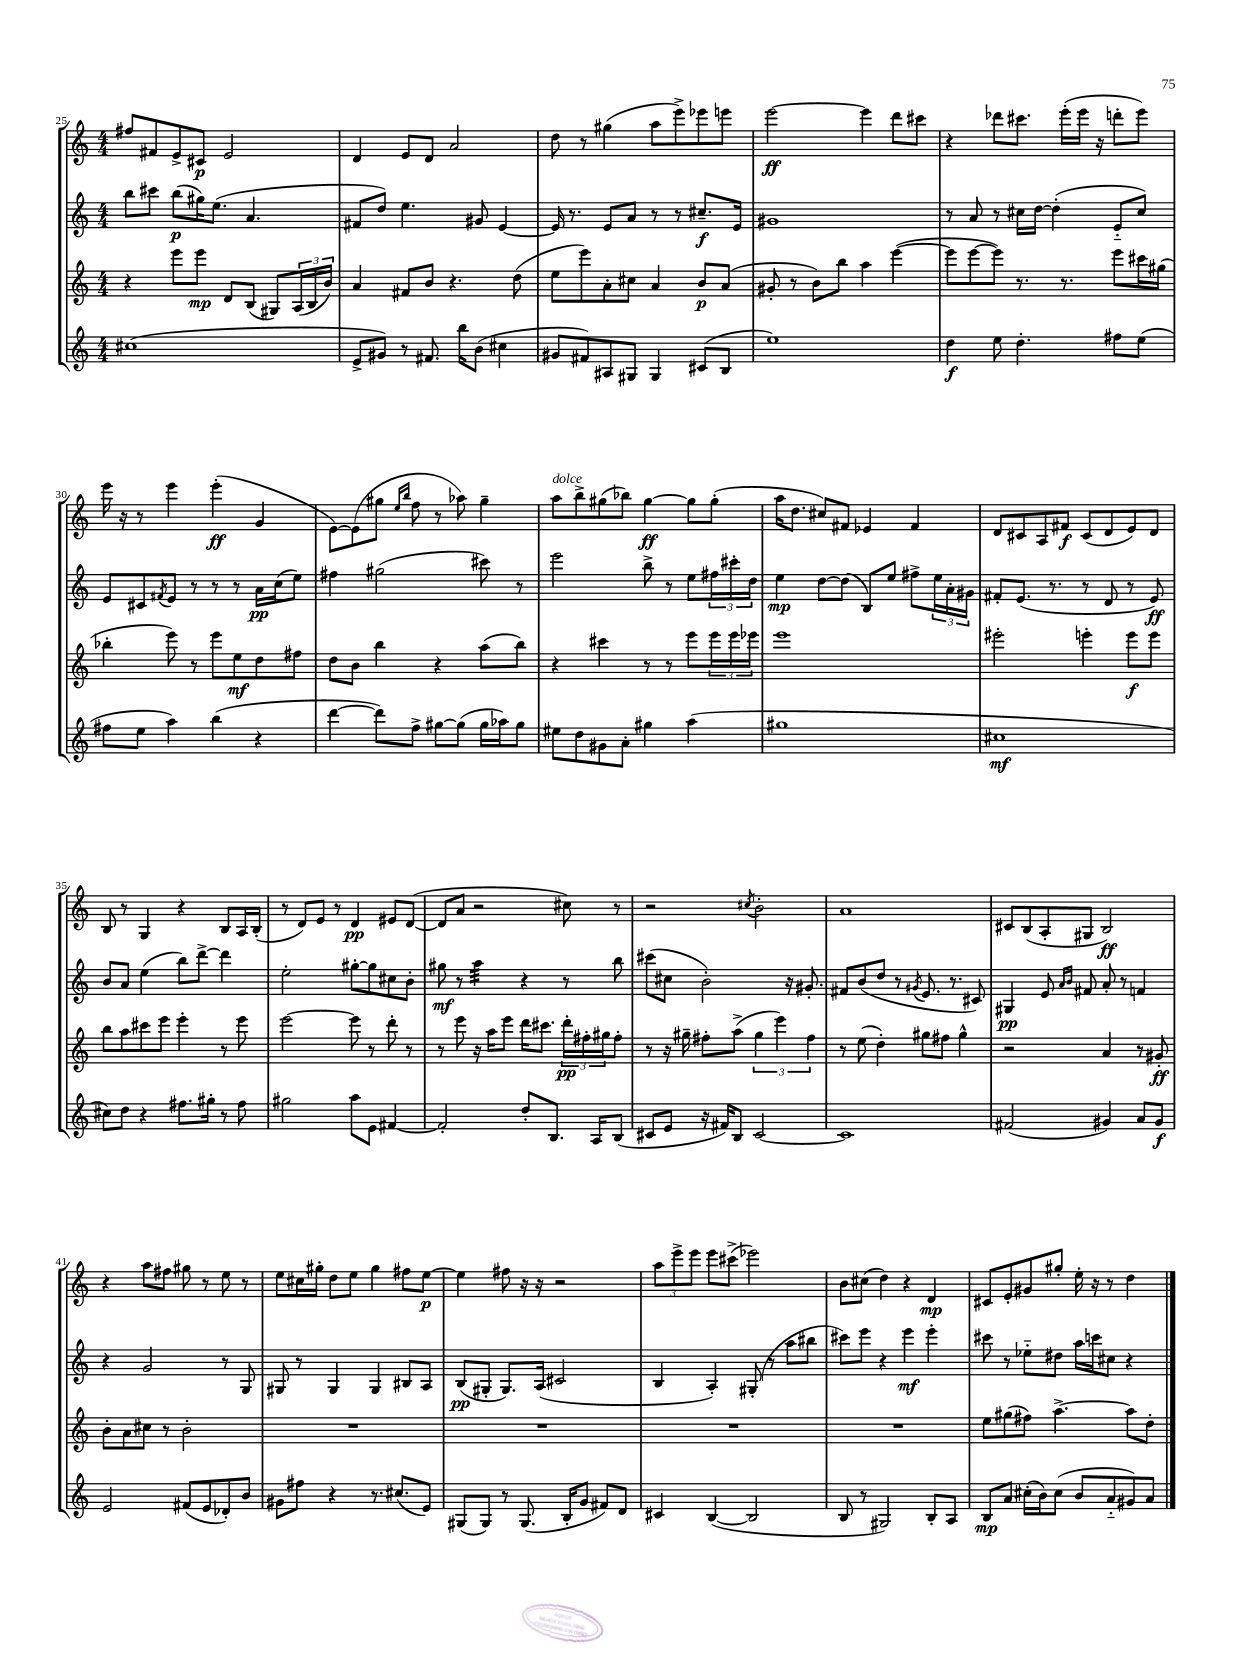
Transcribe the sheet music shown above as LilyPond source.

<<
\new StaffGroup <<
\new Staff = "s0" {
    \clef treble \key c \major \numericTimeSignature \time 4/4
    fis''8 fis'8 e'8-> cis'8\p e'2 |
    d'4 e'8 d'8 a'2 |
    d''8 r8 gis''4( a''8 e'''8->) ees'''8 e'''8 |
    e'''2~\ff e'''4 d'''8 cis'''8 |
    r4 des'''8 cis'''8. e'''16-.( e'''16 r16 d'''8-. e'''8) |
    e'''16 r16 r8 e'''4 e'''4-.\ff( g'4 |
    e'8~) e'8( gis''8 \grace { e''16 b''16 } f''8 r8 aes''8) gis''4-- |
    a''8^\markup { \italic "dolce" } b''8-> gis''8( bes''8) gis''4~\ff gis''8 gis''8-.( |
    a''16 d''8. cis''8) fis'8 ees'4 fis'4 |
    d'8 cis'8 a8 fis'8\f cis'8( d'8 e'8) d'8 |
    b8 r8 g4 r4 b8 a16 b16-.( |
    r8 d'8) e'8 r8 d'4\pp eis'8 d'8~( |
    d'8 a'8 r2 cis''8) r8 |
    r2 \acciaccatura { cis''8 } b'2-. |
    a'1 |
    cis'8 b8( a8-. gis8 b2\ff) |
    r4 a''8 fis''8 gis''8 r8 e''8 r8 |
    e''8 cis''16 gis''16-. d''8 e''8 gis''4 fis''8 e''8~\p |
    e''4 fis''8 r16 r16 r2 |
    \tuplet 3/2 { a''8 e'''8-> e'''8 } e'''8 cis'''8->( ees'''2) |
    b'8 cis''8( d''4) r4 d'4\mp |
    cis'8 e'8-. gis'8 gis''8-. e''16-. r16 r8 d''4 \bar "|." |
}
\new Staff = "s1" {
    \clef treble \key c \major \numericTimeSignature \time 4/4
    b''8 cis'''8 b''8\p( gis''16) e''8.( a'4. |
    fis'8 d''8) e''4. gis'8 e'4~ |
    e'16 r8. e'8 a'8 r8 r8 cis''8.--\f e'16 |
    gis'1 |
    r8 a'8 r8 cis''16 d''16~ d''4-.( e'8-_ cis''8) |
    e'8 cis'8 \acciaccatura { fis'8 } e'8 r8 r8 r8 a'16\pp c''16( e''8) |
    fis''4 gis''2( cis'''8) r8 |
    e'''2 b''8-> r8 e''8 \tuplet 3/2 { fis''16 cis'''16-. d''16 } |
    e''4\mp d''8~ d''8( b8) e''8 fis''8-> \tuplet 3/2 { e''16 a'16-. gis'16 } |
    fis'8-. e'8.( r8. r8 d'8 r8 e'8\ff) |
    b'8 a'8 e''4( b''8) d'''8~-> d'''4 |
    e''2-. gis''8~-. gis''8 cis''8 b'8-. |
    gis''8\mf r8 a''4:32 r4 r8 b''8 |
    cis'''8( cis''8 b'2-.) r16 gis'8.-. |
    fis'8 b'8( d''8 r8 \acciaccatura { gis'8 } e'8. r8. cis'8) |
    gis4\pp e'8 \grace { a'16 b'16 } fis'8 a'8-. r8 f'4 |
    r4 g'2 r8 g8 |
    gis8 r8 gis4 gis4 bis8 a8 |
    b8\pp( gis8-. gis8.) a16( cis'2 |
    b4 a4-.) gis8-.( r8 a''8 bis''8 |
    cis'''8) e'''8 r4 e'''4\mf e'''4-. |
    cis'''8 r8 ees''8-_ dis''8 a''16 c'''16 cis''8 r4 \bar "|." |
}
\new Staff = "s2" {
    \clef treble \key c \major \numericTimeSignature \time 4/4
    r4 e'''8 e'''8\mp d'8 b8( gis8) \tuplet 3/2 { a16( b16 b'16) } |
    a'4 fis'8 b'8 r4. d''8( |
    e''8 e'''8) a'8-. cis''8 a'4 b'8\p a'8( |
    gis'8-. r8 b'8) b''8 a''4 e'''4~( |
    e'''8 e'''8~ e'''8) r8. r8. e'''8 cis'''16 gis''16( |
    bes''4-. e'''8) r8 e'''8 e''8\mf d''8 fis''8 |
    d''8 b'8 b''4 r4 a''8( b''8) |
    r4 cis'''4 r8 r8 e'''8 \tuplet 3/2 { e'''16 e'''16 ees'''16 } |
    e'''1 |
    eis'''2-. e'''4-. e'''8\f e'''8 |
    b''8 a''8 cis'''8 e'''8 e'''4-. r8 e'''8 |
    e'''2~ e'''8 r8 d'''8-. r8 |
    r8 e'''8 r16 a''16 e'''8 d'''16 cis'''8. \tuplet 3/2 { d'''16-.\pp fis''16-. gis''16 } fis''8-. |
    r8 r16 gis''16-- fis''8-. a''8->( \tuplet 3/2 { gis''4 e'''4) fis''4 } |
    r8 e''8( d''4-.) gis''8 fis''8 gis''4-^ |
    r2 a'4 r8 gis'8-.\ff |
    b'8-. a'8 cis''8 r8 b'2-. |
    R1 |
    R1 |
    R1 |
    R1 |
    e''8 gis''8( fis''8) a''4.~-> a''8 d''8-. \bar "|." |
}
\new Staff = "s3" {
    \clef treble \key c \major \numericTimeSignature \time 4/4
    cis''1( |
    e'8-> gis'8) r8 fis'8. b''16 b'8( cis''4 |
    gis'8 fis'8) ais8 gis8 gis4 cis'8( b8 |
    e''1) |
    d''4\f e''8 d''4.-. fis''8 e''8( |
    fis''8 e''8 a''4) b''4( r4 |
    d'''4~ d'''8) f''8-> gis''8~ gis''8( gis''16 aes''16) gis''8 |
    eis''8 d''8 gis'8 a'8-. gis''4 a''4( |
    gis''1 |
    cis''1\mf |
    cis''8) d''8 r4 fis''8. gis''16-. r8 fis''8 |
    gis''2 a''8 e'8 fis'4~ |
    fis'2-. d''8-. b8. a16 b8( |
    cis'8 e'8 r16 fis'16) b8 cis'2~ |
    cis'1 |
    fis'2( gis'4) a'8 gis'8\f |
    e'2 fis'8( e'8 des'8-.) b'8 |
    gis'8 fis''8 r4 r8. cis''8.( e'8) |
    gis8( gis8) r8 gis8.( b16-. g'8 fis'8) d'8 |
    cis'4 b4~( b2 |
    b8 r8 gis2) b8-. a8 |
    b8\mp a'8 cis''16-.( b'16) cis''8( b'8 a'8-_ gis'8) a'8 \bar "|." |
}
>>
>>
\layout { \context { \Score currentBarNumber = #25 } }
